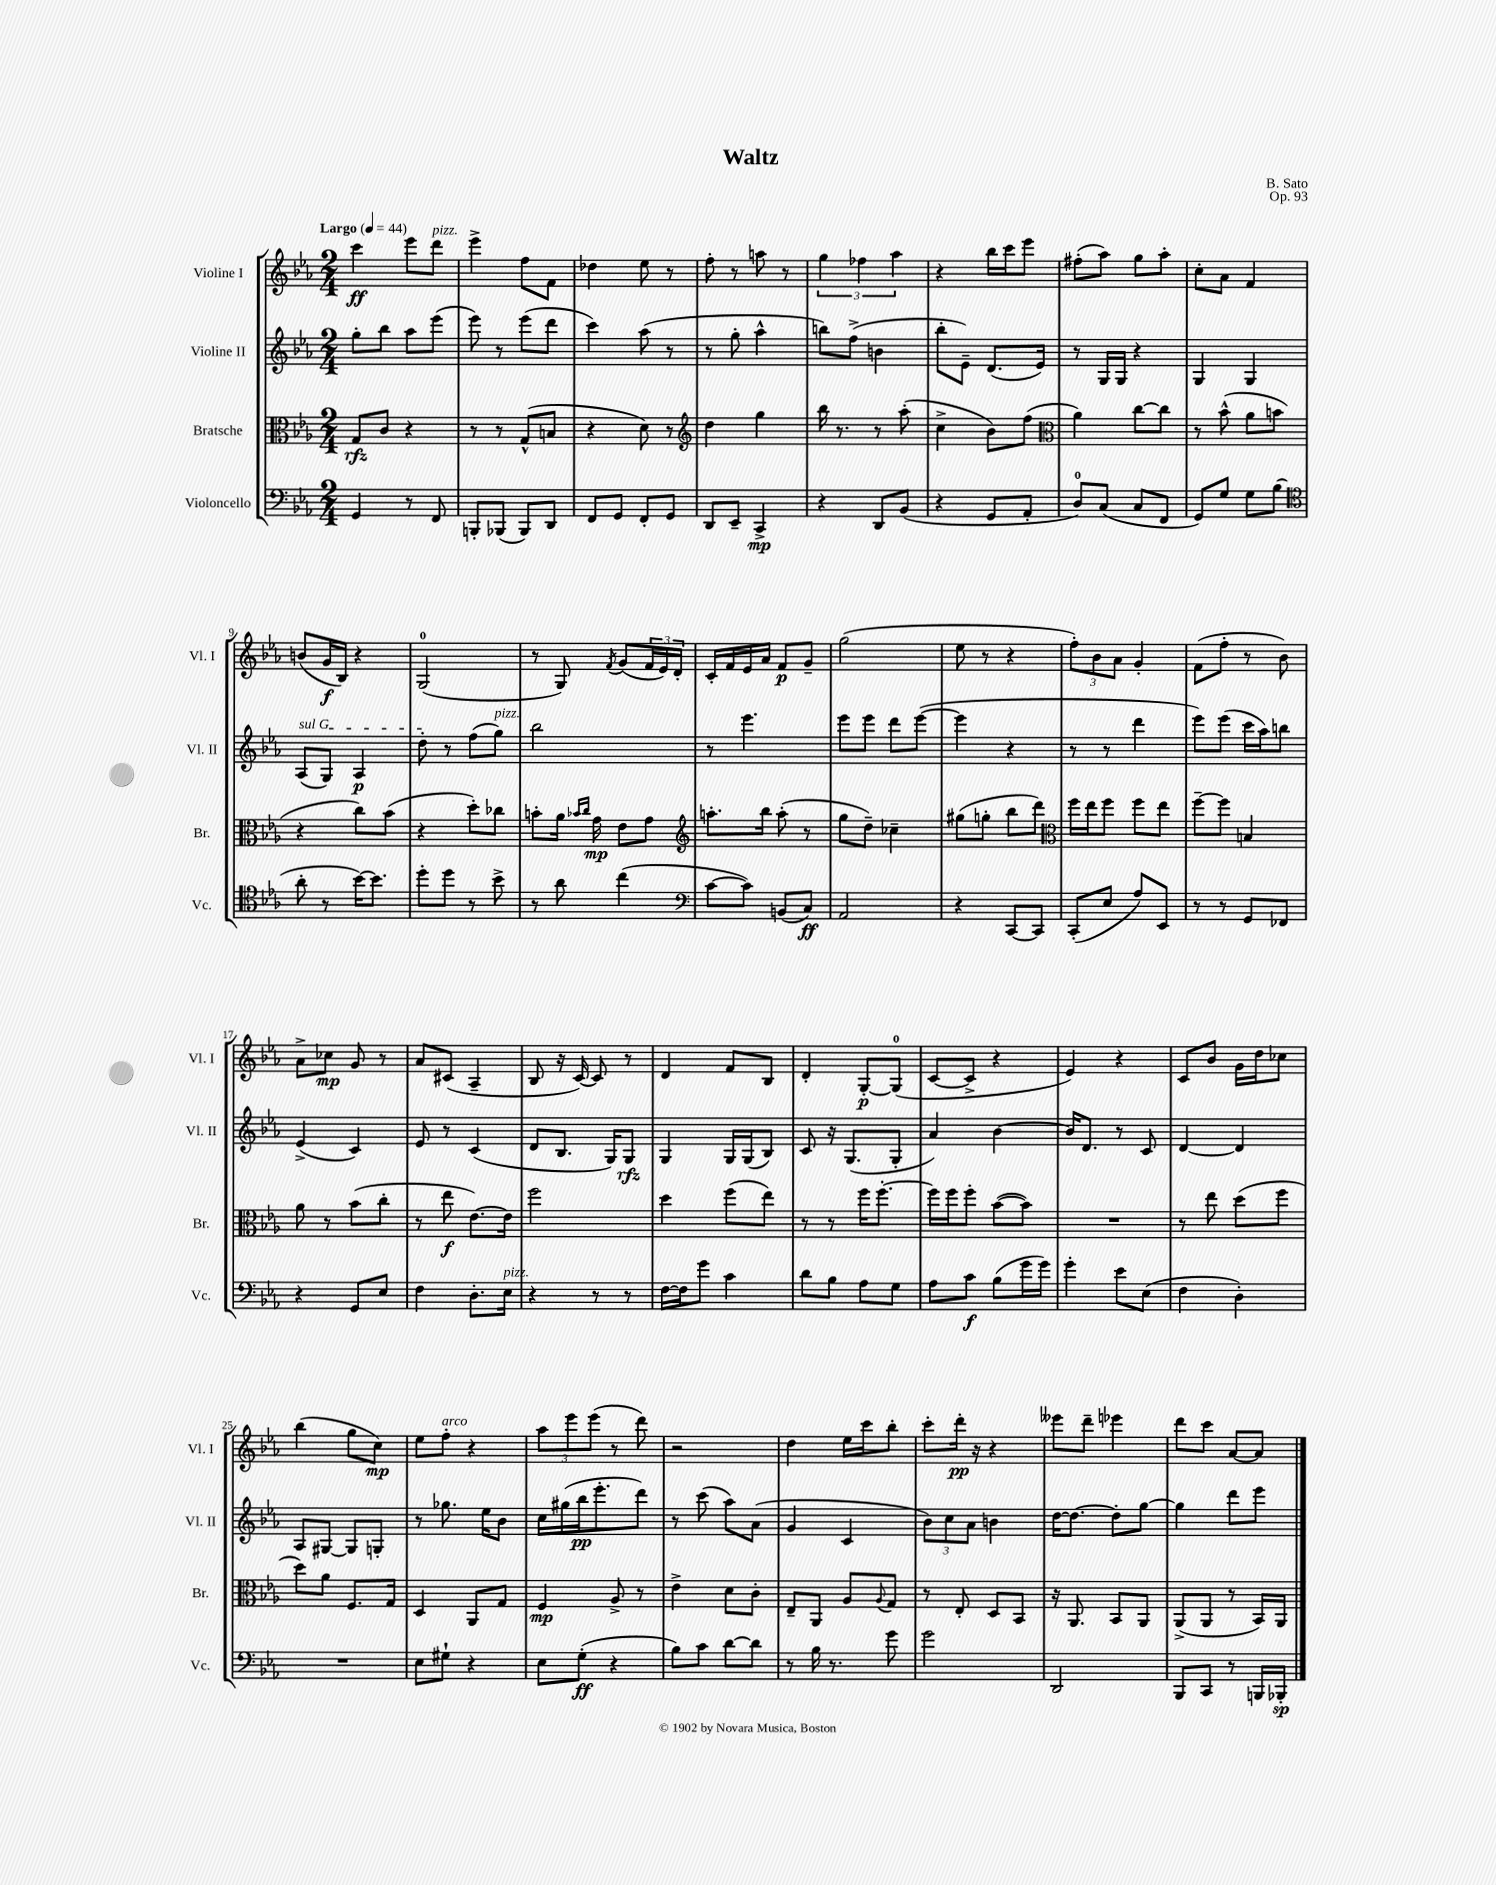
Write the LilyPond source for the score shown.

\header { title = "Waltz" composer = "B. Sato" opus = "Op. 93" }
<<
\new StaffGroup <<
\new Staff = "s0" \with { instrumentName = "Violine I" shortInstrumentName = "Vl. I" } {
    \clef treble \key ees \major \numericTimeSignature \time 2/4 \tempo "Largo" 4 = 44
    c'''4\ff ees'''8 d'''8^\markup { \italic "pizz." } |
    ees'''4-> f''8 f'8 |
    des''4 ees''8 r8 |
    f''8-. r8 a''8 r8 |
    \tuplet 3/2 { g''4 fes''4 aes''4 } |
    r4 bes''16 c'''16 ees'''8 |
    fis''8-.( aes''8) g''8 aes''8-. |
    c''8-. aes'8 f'4 |
    b'8( g'16\f bes16) r4 |
    g2-0( |
    r8 g8) \acciaccatura { f'8 } g'8( \tuplet 3/2 { f'16 ees'16) d'16-. } |
    c'16-. f'16 ees'16 aes'16 f'8\p g'8-- |
    g''2( |
    ees''8 r8 r4 |
    \tuplet 3/2 { f''8-.) bes'8 aes'8 } g'4-. |
    f'8( f''8-. r8 bes'8) |
    aes'8-> ces''8\mp g'8 r8 |
    aes'8 cis'8( aes4-- |
    bes8 r16 c'16~) c'8 r8 |
    d'4 f'8 bes8 |
    d'4-. g8~-.\p g8-0( |
    c'8~ c'8-> r4 |
    ees'4) r4 |
    c'8 bes'8 g'16 d''16 ces''8 |
    bes''4( g''8 c''8\mp) |
    ees''8 f''8-.^\markup { \italic "arco" } r4 |
    \tuplet 3/2 { aes''8 ees'''8 ees'''8( } r8 d'''8) |
    r2 |
    d''4 ees''16 c'''16 bes''8-. |
    c'''8-. d'''16-.\pp r16 r4 |
    eeses'''8 d'''8-- ees'''4 |
    d'''8 c'''8 aes'8~ aes'8 \bar "|." |
}
\new Staff = "s1" \with { instrumentName = "Violine II" shortInstrumentName = "Vl. II" } {
    \clef treble \key ees \major \numericTimeSignature \time 2/4
    g''8-. bes''8 aes''8 ees'''8( |
    ees'''8) r8 ees'''8( d'''8 |
    c'''4) aes''8( r8 |
    r8 g''8-. aes''4-^ |
    b''8) f''8->( b'4 |
    bes''8-. ees'8--) d'8.( ees'16) |
    r8 g16 g16 r4 |
    g4 g4 |
    \once \override TextSpanner.bound-details.left.text = \markup { \italic "sul G" } aes8\startTextSpan( g8) aes4\p |
    d''8-.\stopTextSpan r8 f''8( g''8^\markup { \italic "pizz." }) |
    bes''2 |
    r8 ees'''4. |
    ees'''8 ees'''8 d'''8 ees'''8~( |
    ees'''4 r4 |
    r8 r8 d'''4 |
    ees'''8) ees'''8( c'''16 aes''16) b''8 |
    ees'4->( c'4) |
    ees'8 r8 c'4( |
    d'8 bes8. g16) g8\rfz |
    g4 g16 g16( bes8) |
    c'8 r16 g8.( g8-. |
    aes'4) bes'4~ |
    bes'16 d'8. r8 c'8 |
    d'4~ d'4 |
    aes8 gis8~ gis8 g8-. |
    r8 ges''8. ees''16 bes'8 |
    c''16 gis''16( bes''16\pp ees'''8.-. d'''8) |
    r8 c'''8( aes''8) aes'8( |
    g'4 c'4 |
    \tuplet 3/2 { bes'8) c''8 aes'8 } b'4 |
    d''16~ d''8.~ d''8-. g''8~ |
    g''4 d'''8 ees'''8 \bar "|." |
}
\new Staff = "s2" \with { instrumentName = "Bratsche" shortInstrumentName = "Br." } {
    \clef alto \key ees \major \numericTimeSignature \time 2/4
    g8\rfz c'8 r4 |
    r8 r8 g8-^( b8 |
    r4 d'8) r8 |
    \clef treble d''4 g''4 |
    bes''16 r8. r8 aes''8-.( |
    c''4-> bes'8) f''8( |
    \clef alto aes'4) c''8~ c''8 |
    r8 bes'8-^( aes'8 b'8 |
    r4 c''8) bes'8( |
    r4 d''8-.) ces''8 |
    b'8-. aes'16 \grace { bes'16 c''16 } g'16\mp ees'8 g'8 |
    \clef treble a''8.-. bes''16 a''8-.( r8 |
    g''8 d''8--) ces''4-- |
    gis''8( g''8-. bes''8 d'''8) |
    \clef alto f''16 ees''16 f''8 f''8 ees''8 |
    f''8~-- f''8 b4 |
    aes'8 r8 bes'8( c''8-. |
    r8 ees''8\f ees'8.~) ees'16 |
    f''2 |
    d''4 f''8( ees''8) |
    r8 r8 f''16 f''8.~-. |
    f''16 f''16 f''8-. bes'8~( bes'8) |
    R2 |
    r8 ees''8 d''8( f''8 |
    d''8) aes'8 f8. g16 |
    d4 aes,8 g8 |
    f4\mp aes8-> r8 |
    ees'4-> d'8 c'8-. |
    ees8-- aes,8 aes8 \appoggiatura { aes8 } g8 |
    r8 ees8-. d8 bes,8 |
    r16 aes,8. bes,8 aes,8 |
    aes,8->( aes,8 r8 bes,16) aes,16 \bar "|." |
}
\new Staff = "s3" \with { instrumentName = "Violoncello" shortInstrumentName = "Vc." } {
    \clef bass \key ees \major \numericTimeSignature \time 2/4
    g,4 r8 f,8 |
    b,,8-. bes,,8( bes,,8) d,8 |
    f,8 g,8 f,8-. g,8 |
    d,8 ees,8-- c,4->\mp |
    r4 d,8 bes,8( |
    r4 g,8 aes,8-. |
    d8-0) c8( c8 f,8 |
    g,8) g8 g8 bes8( |
    \clef tenor aes'8-. r8 bes'16~) bes'8. |
    d''8-. d''8 r8 bes'8-> |
    r8 aes'8 c''4( |
    \clef bass c'8~ c'8) b,8( c8\ff) |
    aes,2 |
    r4 c,8~ c,8 |
    c,8-.( ees8 aes8) ees,8 |
    r8 r8 g,8 fes,8 |
    r4 g,8 ees8 |
    f4 d8.-. ees16^\markup { \italic "pizz." } |
    r4 r8 r8 |
    f16~ f16 g'8 c'4 |
    d'8 bes8 aes8 g8 |
    aes8 c'8\f bes8( g'16 g'16) |
    g'4-. ees'8 ees8( |
    f4 d4-.) |
    R2 |
    ees8 gis8-! r4 |
    ees8 g8-.\ff( r4 |
    bes8) c'8 d'8~ d'8 |
    r8 bes16 r8. g'8 |
    g'2 |
    d,2 |
    bes,,8 c,8 r8 b,,16 bes,,16-.\sp \bar "|." |
}
>>
>>
